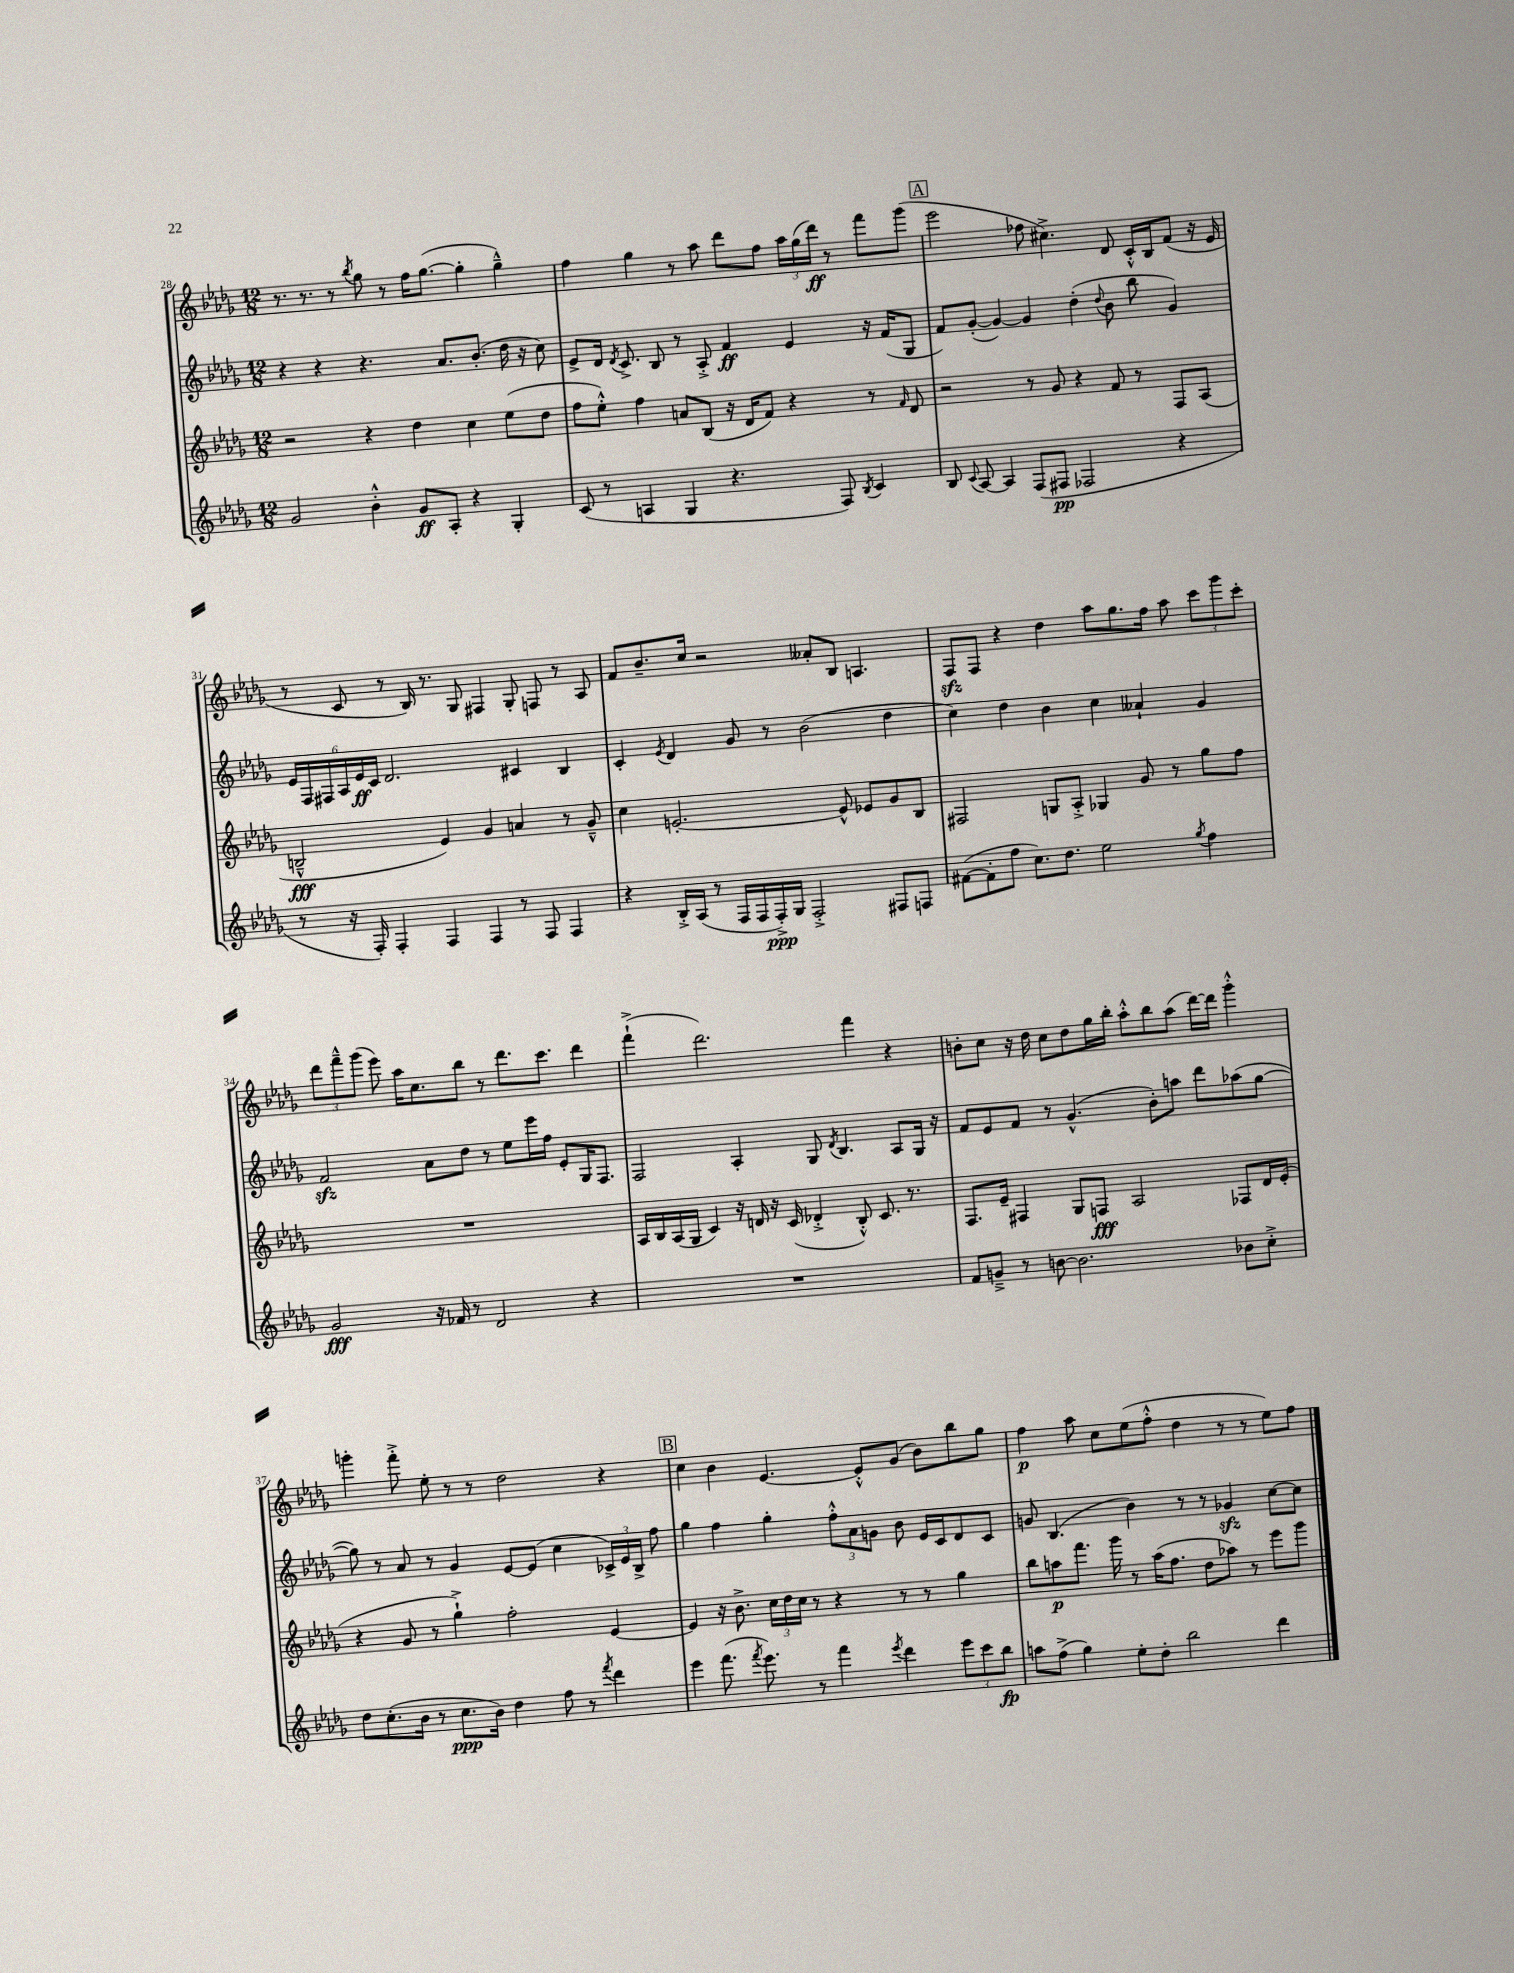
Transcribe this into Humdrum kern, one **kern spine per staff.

**kern	**dynam	**kern	**dynam	**kern	**dynam	**kern	**dynam
*part4	*part4	*part3	*part3	*part2	*part2	*part1	*part1
*staff4	*staff4	*staff3	*staff3	*staff2	*staff2	*staff1	*staff1
*clefG2	*	*clefG2	*	*clefG2	*	*clefG2	*
*k[b-e-a-d-g-]	*	*k[b-e-a-d-g-]	*	*k[b-e-a-d-g-]	*	*k[b-e-a-d-g-]	*
*M12/8	*	*M12/8	*	*M12/8	*	*M12/8	*
=28	=28	=28	=28	=28	=28	=28	=28
2g-/	.	2r	.	4r	.	8.r	.
.	.	.	.	.	.	8.r	.
.	.	.	.	4r	.	.	.
.	.	.	.	.	.	8r	.
.	.	.	.	.	.	8qbb-/	.
4b-'^^\	.	4r	.	4.r	.	8gg-\	.
.	.	.	.	.	.	8r	.
8g-/L	ff	4dd-\	.	.	.	16ff\KL	.
.	.	.	.	.	.	([8.gg-\J	.
8A-'/J	.	.	.	8.a-/L	.	.	.
4r	.	4cc\	.	.	.	4gg-'\]	.
.	.	.	.	(8.b-'/J	.	.	.
4G-'/	.	(8ee-\L	.	16dd-\	.	4gg-~^^\)	.
.	.	.	.	16r	.	.	.
.	.	8dd-\J	.	8cc\)	.	.	.
=29	=29	=29	=29	=29	=29	=29	=29
(8c/	.	8ff\L	.	8e-^/L	.	4ff\	.
8r	.	8ee-'^^\J)	.	16d-/Jk	.	.	.
.	.	.	.	8qd-/	.	.	.
.	.	.	.	8.c^/	.	.	.
4An/	.	4ff\	.	.	.	4gg-\	.
.	.	.	.	8B-/	.	.	.
4G-/	.	8an/L	.	8r	.	8r	.
.	.	(8B-/J	.	8A-'^/	.	8aa-\	.
4.r	.	16r	.	4f/	ff	8ddd-\L	.
.	.	16d-/KL	.	.	.	.	.
.	.	8f/J)	.	.	.	8ff\J	.
.	.	4r	.	4e-/	.	24aa-\LL	.
.	.	.	.	.	.	(24gg-\	.
.	.	.	.	.	.	24ddd-\JJ)	ff
8F/)	.	.	.	.	.	8r	.
8qB-/	.	.	.	.	.	.	.
4c/	.	8r	.	16r	.	8fff\L	.
.	.	.	.	(16f/KL	.	.	.
.	.	16qqf/	.	.	.	.	.
.	.	8d-/	.	8G-/J	.	(8ggg-\J	.
!!LO:REH:place=s1:t=A
=30	=30	=30	=30	=30	=30	=30	=30
8B-/	.	2r	.	8f/L)	.	2eee-\	.
8qqc/	.	.	.	.	.	.	.
[8A-/	.	.	.	([8g-'/J	.	.	.
4A-/]	.	.	.	4g-/_)	.	.	.
(8F/L	.	8r	.	4g-/]	.	8ff-X\	.
8F#X/J	pp	8g-/	.	.	.	4.cc#X^\)	.
2F-X/	.	4r	.	(4dd-'\	.	.	.
.	.	.	.	8qqdd-/	.	.	.
.	.	8f/	.	8b-\	.	8d-/	.
.	.	8r	.	8bb-\	.	16c'^^/LL	.
.	.	.	.	.	.	16B-/J	.
4r	.	8F/L	.	4g-/)	.	(8f/J	.
.	.	(8A-/J	.	.	.	16r	.
.	.	.	.	.	.	16e-/	.
!!LO:LB:g=z
=31	=31	=31	=31	=31	=31	=31	=31
8r	.	2Bn~^^/	fff	24e-/LL	.	8r	.
.	.	.	.	24F/	.	.	.
.	.	.	.	24F#X/	.	.	.
16r	.	.	.	24A-/	.	8c/	.
.	.	.	.	24e-/	ff	.	.
16F'/)	.	.	.	.	.	.	.
.	.	.	.	24c/JJ	.	.	.
4F'/	.	.	.	2.d-/	.	8r	.
.	.	.	.	.	.	16B-/)	.
.	.	.	.	.	.	8.r	.
4F/	.	4e-/)	.	.	.	.	.
.	.	.	.	.	.	8G-/	.
4F/	.	4g-/	.	.	.	4F#X/	.
8r	.	4an/	.	4c#X/	.	8G-'/	.
8F/	.	.	.	.	.	8Fn/	.
4F/	.	8r	.	4B-/	.	8r	.
.	.	8g-~^^/	.	.	.	8A-/	.
=32	=32	=32	=32	=32	=32	=32	=32
4r	.	4cc\	.	4c'/	.	8f/L	.
.	.	.	.	.	.	8.b-~/	.
.	.	.	.	8qe-/	.	.	.
16B-'^/LL	.	[2.en'/	.	4d-/	.	.	.
(16A-/JJ	.	.	.	.	.	16cc/Jk	.
8r	.	.	.	.	.	2r	.
16F/LL	.	.	.	8g-/	.	.	.
16F/	.	.	.	.	.	.	.
16F'^/)	ppp	.	.	8r	.	.	.
16G-/JJ	.	.	.	.	.	.	.
2F'^/	.	.	.	(2b-\	.	.	.
.	.	.	.	.	.	8a--X'/L	.
.	.	8e^^/]	.	.	.	8B-/J	.
.	.	8e-X/L	.	.	.	4.An/	.
8F#X/L	.	8g-/	.	4dd-\	.	.	.
8Fn/J	.	8B-/J	.	.	.	.	.
=33	=33	=33	=33	=33	=33	=33	=33
([8f#X\L	.	2F#X/	.	4cc\)	.	8Fzz/L	.
8f#'\]	.	.	.	.	.	8F/J	.
8ff\J	.	.	.	4dd-\	.	4r	.
8.cc\L)	.	.	.	.	.	.	.
.	.	8Gn/L	.	4b-\	.	4dd-\	.
8.dd-\J	.	.	.	.	.	.	.
.	.	8A-'^/J	.	.	.	.	.
2ee-\	.	4G-X/	.	4cc\	.	8aa-\L	.
.	.	.	.	.	.	8.gg-\	.
.	.	8g-/	.	4a--X`/	.	.	.
.	.	.	.	.	.	16ff\Jk	.
.	.	8r	.	.	.	8aa-\	.
8qgg-/	.	.	.	.	.	.	.
4ff\	.	8gg-\L	.	4g-/	.	12ccc\L	.
.	.	.	.	.	.	12ggg-\	.
.	.	8ff\J	.	.	.	.	.
.	.	.	.	.	.	12ccc'\J	.
!!LO:LB:g=z
=34	=34	=34	=34	=34	=34	=34	=34
2g-/	fff	1.r	.	2fzz/	.	12ddd-\L	.
.	.	.	.	.	.	12fff~^^\	.
.	.	.	.	.	.	(12ggg-\J	.
.	.	.	.	.	.	8eee-\)	.
.	.	.	.	.	.	16aa-\KL	.
.	.	.	.	.	.	8.cc\	.
16r	.	.	.	8a-\L	.	.	.
16f-X/	.	.	.	.	.	.	.
8r	.	.	.	8dd-\J	.	8bb-\J	.
2d-/	.	.	.	8r	.	8r	.
.	.	.	.	8ee-\L	.	8.ddd-\L	.
.	.	.	.	16eee-\L	.	.	.
.	.	.	.	16ff\JJ	.	8.ccc\J	.
.	.	.	.	8e-'/L	.	.	.
4r	.	.	.	16G-/K	.	4ddd-\	.
.	.	.	.	8.F/J	.	.	.
=35	=35	=35	=35	=35	=35	=35	=35
1.r	.	16A-/LL	.	2F/	.	(4fff`^\	.
.	.	16B-/	.	.	.	.	.
.	.	(16A-/	.	.	.	.	.
.	.	16G-/JJ	.	.	.	.	.
.	.	4c/)	.	.	.	2.ddd-\)	.
.	.	16r	.	4A-'/	.	.	.
.	.	16dn/	.	.	.	.	.
.	.	16r	.	.	.	.	.
.	.	(16c/	.	.	.	.	.
.	.	4d-X'^/	.	8G-/	.	.	.
.	.	.	.	8qd-/	.	.	.
.	.	.	.	4.B-/	.	.	.
.	.	8B-'^^/)	.	.	.	4fff\	.
.	.	8.c/	.	.	.	.	.
.	.	.	.	8A-/L	.	4r	.
.	.	8.r	.	.	.	.	.
.	.	.	.	16G-/Jk	.	.	.
.	.	.	.	16r	.	.	.
=36	=36	=36	=36	=36	=36	=36	=36
8f/L	.	8.F/L	.	8f/L	.	8bn'\L	.
8gn~^/J	.	.	.	8e-/	.	8cc\J	.
.	.	16e-~/Jk	.	.	.	.	.
8r	.	4F#X/	.	8f/J	.	16r	.
.	.	.	.	.	.	16dd-\	.
[8bn\	.	.	.	8r	.	8cc\L	.
2.b\]	.	8G-/L	.	(4.g-^^/	.	8dd-\	.
.	.	8Fn/J	fff	.	.	16gg-\L	.
.	.	.	.	.	.	16bb-'\JJ	.
.	.	2A-/	.	.	.	8aa-'^^\L	.
.	.	.	.	8b-'\L)	.	8bb-\	.
.	.	.	.	8aan\J	.	(8aa-\J	.
.	.	.	.	8ddd-\L	.	[16ddd-\LL)	.
.	.	.	.	.	.	16ddd-\JJ]	.
8b-X\L	.	8F-X/L	.	(8aa-X\	.	4ggg-'^^\	.
8cc'^\J	.	16d-/L	.	[8gg-\J	.	.	.
.	.	(16e-'/JJ	.	.	.	.	.
!!LO:LB:g=z
=37	=37	=37	=37	=37	=37	=37	=37
8dd-\L	.	4r	.	8gg-\])	.	4gggn'\	.
(8.cc'\	.	.	.	8r	.	.	.
.	.	8g-/	.	8a-/	.	8fff'^\	.
16b-\Jk	.	.	.	.	.	.	.
8r	.	8r	.	8r	.	8ee-'\	.
8.cc\L	ppp	4gg-`^\)	.	4g-/	.	8r	.
.	.	.	.	.	.	8r	.
16b-\Jk)	.	.	.	.	.	.	.
4dd-\	.	2ff'\	.	[8e-/L	.	2dd-\	.
.	.	.	.	(8e-/J]	.	.	.
8ff\	.	.	.	4cc\	.	.	.
8r	.	.	.	.	.	.	.
8qfff/	.	.	.	.	.	.	.
4ddd-\	.	[4e-/	.	24c-X^/LL)	.	4r	.
.	.	.	.	24e-/	.	.	.
.	.	.	.	24B-^/JJ	.	.	.
.	.	.	.	8ff\	.	.	.
!!LO:REH:place=s1:t=B
=38	=38	=38	=38	=38	=38	=38	=38
4eee-\	.	4e-/]	.	4gg-\	.	4cc\	.
(8.fff\	.	16r	.	4ff\	.	4b-\	.
.	.	8.b-^\	.	.	.	.	.
8qfff/	.	.	.	.	.	.	.
8.eee-\)	.	.	.	.	.	.	.
.	.	24cc\LL	.	4gg-'\	.	[4.e-/	.
.	.	24dd-\	.	.	.	.	.
.	.	24cc\JJ	.	.	.	.	.
8r	.	8r	.	.	.	.	.
4fff\	.	4r	.	12ff'^^\L	.	.	.
.	.	.	.	12a-\	.	.	.
.	.	.	.	.	.	8e-'^^/L]	.
.	.	.	.	12gn\J	.	.	.
8qeee-/	.	.	.	.	.	.	.
4ddd-\	.	8r	.	8b-\	.	(8g-/J	.
.	.	8r	.	16e-/LL	.	8b-\L)	.
.	.	.	.	16c/J	.	.	.
12eee-\L	.	4gg-\	.	8d-/	.	8bb-\	.
12ccc\	.	.	.	.	.	.	.
.	.	.	.	8c/J	.	8gg-\J	.
12bb-\J	fp	.	.	.	.	.	.
=39	=39	=39	=39	=39	=39	=39	=39
8aan\L	.	8bb-\L	.	8gn/	.	4ff\	p
(8ff^\J	.	8aan\	p	(4.B-/	.	.	.
4gg-\)	.	8.fff\J	.	.	.	8aa-\	.
.	.	.	.	.	.	8cc\L	.
.	.	16ggg-\	.	.	.	.	.
8ee-'\L	.	8r	.	4b-\)	.	(8ee-\	.
8dd-'\J	.	(16aa\KL	.	.	.	8ff'^^\J	.
.	.	8.ff\J	.	.	.	.	.
2bb-\	.	.	.	8r	.	4dd-\	.
.	.	8dd-\L	.	8r	.	.	.
.	.	8aa-X\J)	.	4g-Xzz/	.	8r	.
.	.	8r	.	.	.	8r	.
4ddd-\	.	8eee-\L	.	[8cc\L	.	8ee-\L)	.
.	.	8ggg-\J	.	8cc\J]	.	8ff\J	.
==	==	==	==	==	==	==	==
*-	*-	*-	*-	*-	*-	*-	*-
